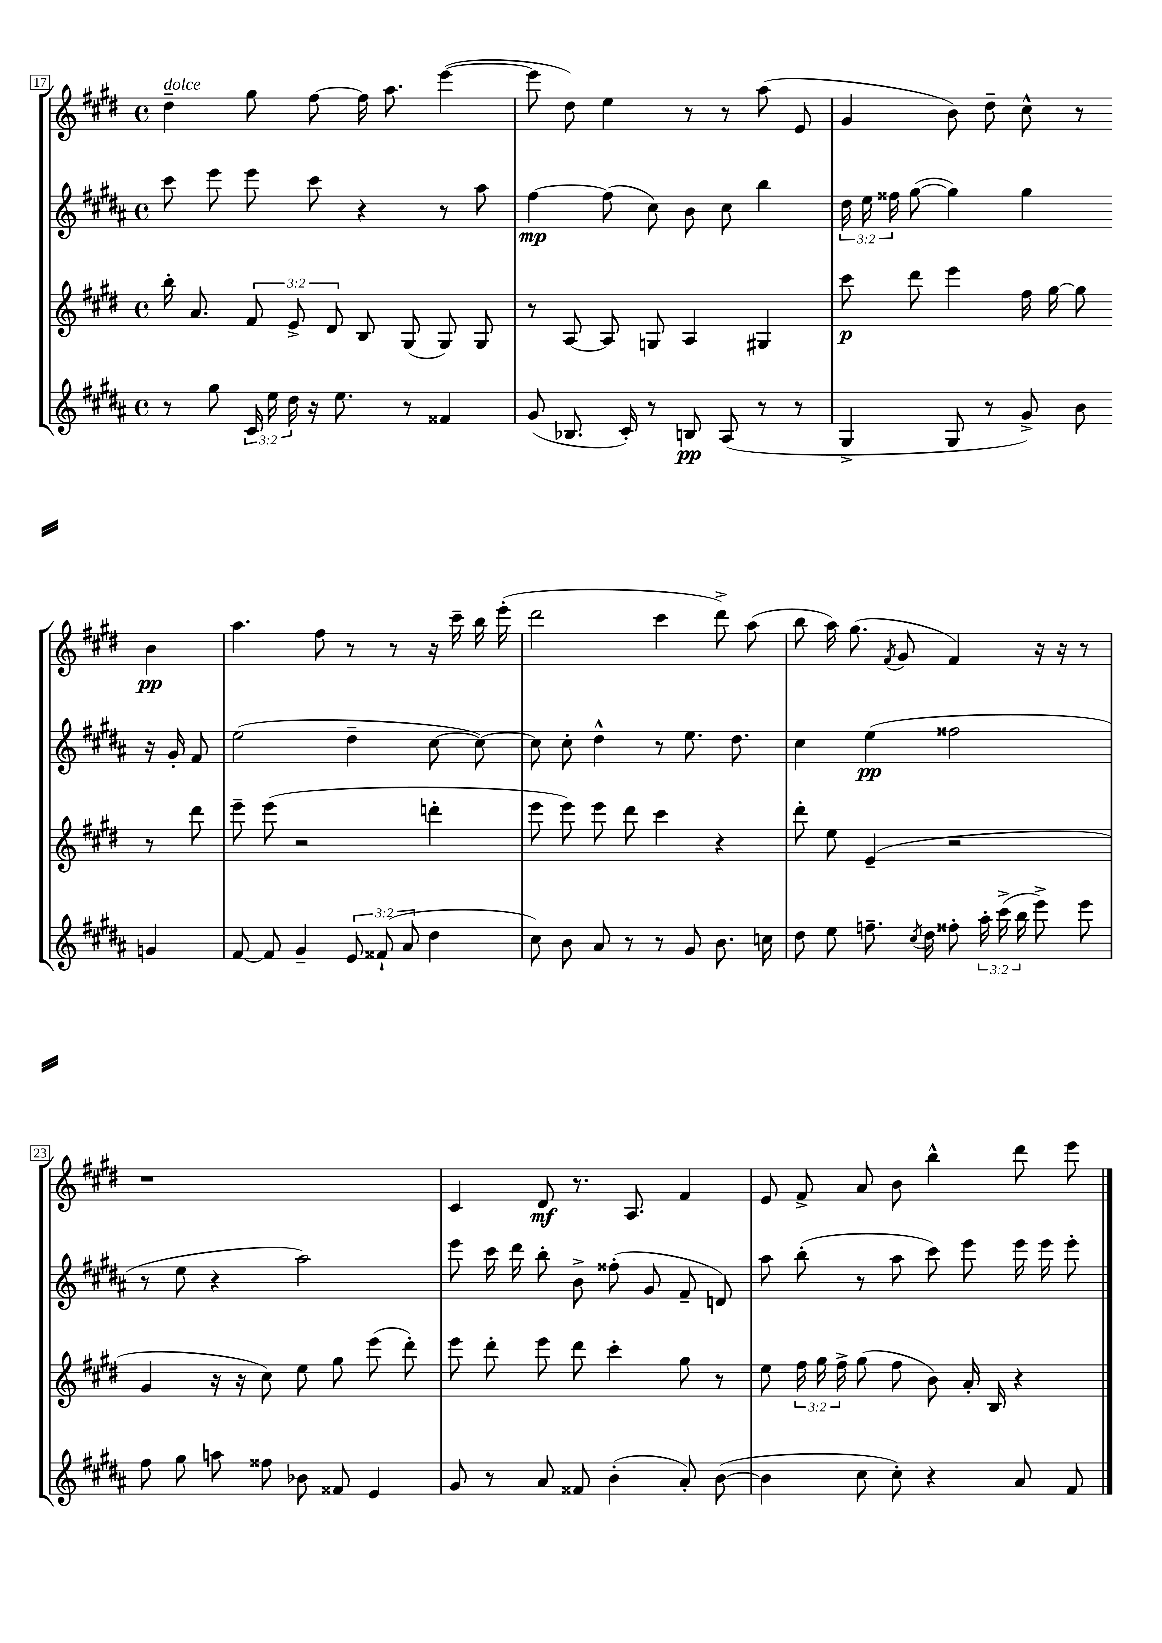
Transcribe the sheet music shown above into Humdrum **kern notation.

**kern	**dynam	**kern	**dynam	**kern	**dynam	**kern	**dynam
*part4	*part4	*part3	*part3	*part2	*part2	*part1	*part1
*staff4	*staff4	*staff3	*staff3	*staff2	*staff2	*staff1	*staff1
*clefG2	*	*clefG2	*	*clefG2	*	*clefG2	*
*k[f#c#g#d#a#]	*	*k[f#c#g#d#]	*	*k[f#c#g#d#a#]	*	*k[f#c#g#d#]	*
*M4/4	*	*M4/4	*	*M4/4	*	*M4/4	*
*met(c)	*	*met(c)	*	*met(c)	*	*met(c)	*
=17	=17	=17	=17	=17	=17	=17	=17
!	!	!	!	!	!	!LO:TX:a:i:t=dolce	!
8r	.	16bb'\	.	8ccc#\	.	4dd#~\	.
.	.	8.a/	.	.	.	.	.
8gg#\	.	.	.	8eee\	.	.	.
24c#/	.	12f#/	.	8eee\	.	8gg#\	.
24ee\	.	.	.	.	.	.	.
24dd#\	.	12e^/	.	.	.	.	.
16r	.	.	.	8ccc#\	.	[8ff#\	.
.	.	12d#/	.	.	.	.	.
8.ee\	.	.	.	.	.	.	.
.	.	8B/	.	4r	.	16ff#\]	.
.	.	.	.	.	.	8.aa\	.
8r	.	(8G#/	.	.	.	.	.
4f##X/	.	8G#/)	.	8r	.	([4eee\	.
.	.	8G#/	.	8aa#\	.	.	.
=18	=18	=18	=18	=18	=18	=18	=18
(8g#/	.	8r	.	[4ff#\	mp	8eee\]	.
8.B-X/	.	[8A/	.	.	.	8dd#\)	.
.	.	8A/]	.	(8ff#\]	.	4ee\	.
16c#'/)	.	.	.	.	.	.	.
8r	.	8Gn/	.	8cc#\)	.	.	.
8Bn/	pp	4A/	.	8b\	.	8r	.
(8A#/	.	.	.	8cc#\	.	8r	.
8r	.	4G#X/	.	4bb\	.	(8aa\	.
8r	.	.	.	.	.	8e/	.
=19	=19	=19	=19	=19	=19	=19	=19
4G#^/	.	8ccc#\	p	24dd#\	.	4g#/	.
.	.	.	.	24ee\	.	.	.
.	.	.	.	24ff##X\	.	.	.
.	.	8ddd#\	.	([8gg#\	.	.	.
8G#/	.	4eee\	.	4gg#\])	.	8b\)	.
8r	.	.	.	.	.	8dd#~\	.
8g#^/)	.	16ff#\	.	4gg#\	.	8cc#^^\	.
.	.	[16gg#\	.	.	.	.	.
8b\	.	8gg#\]	.	.	.	8r	.
4gn/	.	8r	.	16r	.	4b\	pp
.	.	.	.	16g#'/	.	.	.
.	.	8ddd#\	.	8f#/	.	.	.
!!LO:LB:g=z
=20	=20	=20	=20	=20	=20	=20	=20
[8f#/	.	8eee~\	.	(2ee\	.	4.aa\	.
8f#/]	.	(8eee\	.	.	.	.	.
4g#~/	.	2r	.	.	.	.	.
.	.	.	.	.	.	8ff#\	.
12e/	.	.	.	4dd#~\	.	8r	.
(12f##X`/	.	.	.	.	.	.	.
.	.	.	.	.	.	8r	.
12a#/	.	.	.	.	.	.	.
4dd#\	.	4dddn'\	.	[8cc#\	.	16r	.
.	.	.	.	.	.	16ccc#~\	.
.	.	.	.	8cc#\_)	.	16bb\	.
.	.	.	.	.	.	(16eee'\	.
=21	=21	=21	=21	=21	=21	=21	=21
8cc#\)	.	8eee\	.	8cc#\]	.	2ddd#\	.
8b\	.	8eee\)	.	8cc#'\	.	.	.
8a#/	.	8eee\	.	4dd#^^\	.	.	.
8r	.	8ddd#\	.	.	.	.	.
8r	.	4ccc#\	.	8r	.	4ccc#\	.
8g#/	.	.	.	8.ee\	.	.	.
8.b\	.	4r	.	.	.	8ddd#^\)	.
.	.	.	.	8.dd#\	.	.	.
.	.	.	.	.	.	(8aa\	.
16ccn\	.	.	.	.	.	.	.
=22	=22	=22	=22	=22	=22	=22	=22
8dd#\	.	8ddd#'\	.	4cc#\	.	8bb\	.
8ee\	.	8ee\	.	.	.	16aa\)	.
.	.	.	.	.	.	(8.gg#\	.
8.ffn~\	.	(4e~/	.	(4ee\	pp	.	.
.	.	.	.	.	.	8qf#/	.
.	.	.	.	.	.	8g#/	.
8qcc#/	.	.	.	.	.	.	.
16dd#\	.	.	.	.	.	.	.
8ff##X'\	.	2r	.	2ff##X\	.	4f#/)	.
24aa#'\	.	.	.	.	.	.	.
(24ccc#^\	.	.	.	.	.	.	.
24bb\	.	.	.	.	.	.	.
8eee^\)	.	.	.	.	.	16r	.
.	.	.	.	.	.	16r	.
8eee\	.	.	.	.	.	8r	.
!!LO:LB:g=z
=23	=23	=23	=23	=23	=23	=23	=23
8ff#\	.	4g#/	.	8r	.	1r	.
8gg#\	.	.	.	8ee\	.	.	.
8aan\	.	16r	.	4r	.	.	.
.	.	16r	.	.	.	.	.
8ff##X\	.	8cc#\)	.	.	.	.	.
8b-X\	.	8ee\	.	2aa#\)	.	.	.
8f##X/	.	8gg#\	.	.	.	.	.
4e/	.	(8eee\	.	.	.	.	.
.	.	8ddd#'\)	.	.	.	.	.
=24	=24	=24	=24	=24	=24	=24	=24
8g#/	.	8eee\	.	8eee\	.	4c#/	.
8r	.	8ddd#'\	.	16ccc#\	.	.	.
.	.	.	.	16ddd#\	.	.	.
8a#/	.	8eee\	.	8bb'\	.	8d#/	mf
8f##X/	.	8ddd#\	.	8b^\	.	8.r	.
(4b'\	.	4ccc#'\	.	(8ff##X'\	.	.	.
.	.	.	.	.	.	8.A/	.
.	.	.	.	8g#/	.	.	.
8a#'/)	.	8gg#\	.	8f#~/	.	4f#/	.
([8b\	.	8r	.	8dn/)	.	.	.
=25	=25	=25	=25	=25	=25	=25	=25
4b\]	.	8ee\	.	8aa#\	.	8e/	.
.	.	24ff#\	.	(8bb'\	.	8f#^/	.
.	.	24gg#\	.	.	.	.	.
.	.	24ff#^\	.	.	.	.	.
8cc#\	.	(8gg#\	.	8r	.	8a/	.
8cc#'\)	.	8ff#\	.	8aa#\	.	8b\	.
4r	.	8b\)	.	8ccc#\)	.	4bb^^\	.
.	.	16a'/	.	8eee\	.	.	.
.	.	16B/	.	.	.	.	.
8a#/	.	4r	.	16eee\	.	8ddd#\	.
.	.	.	.	16eee\	.	.	.
8f#/	.	.	.	8eee'\	.	8eee\	.
==	==	==	==	==	==	==	==
*-	*-	*-	*-	*-	*-	*-	*-
